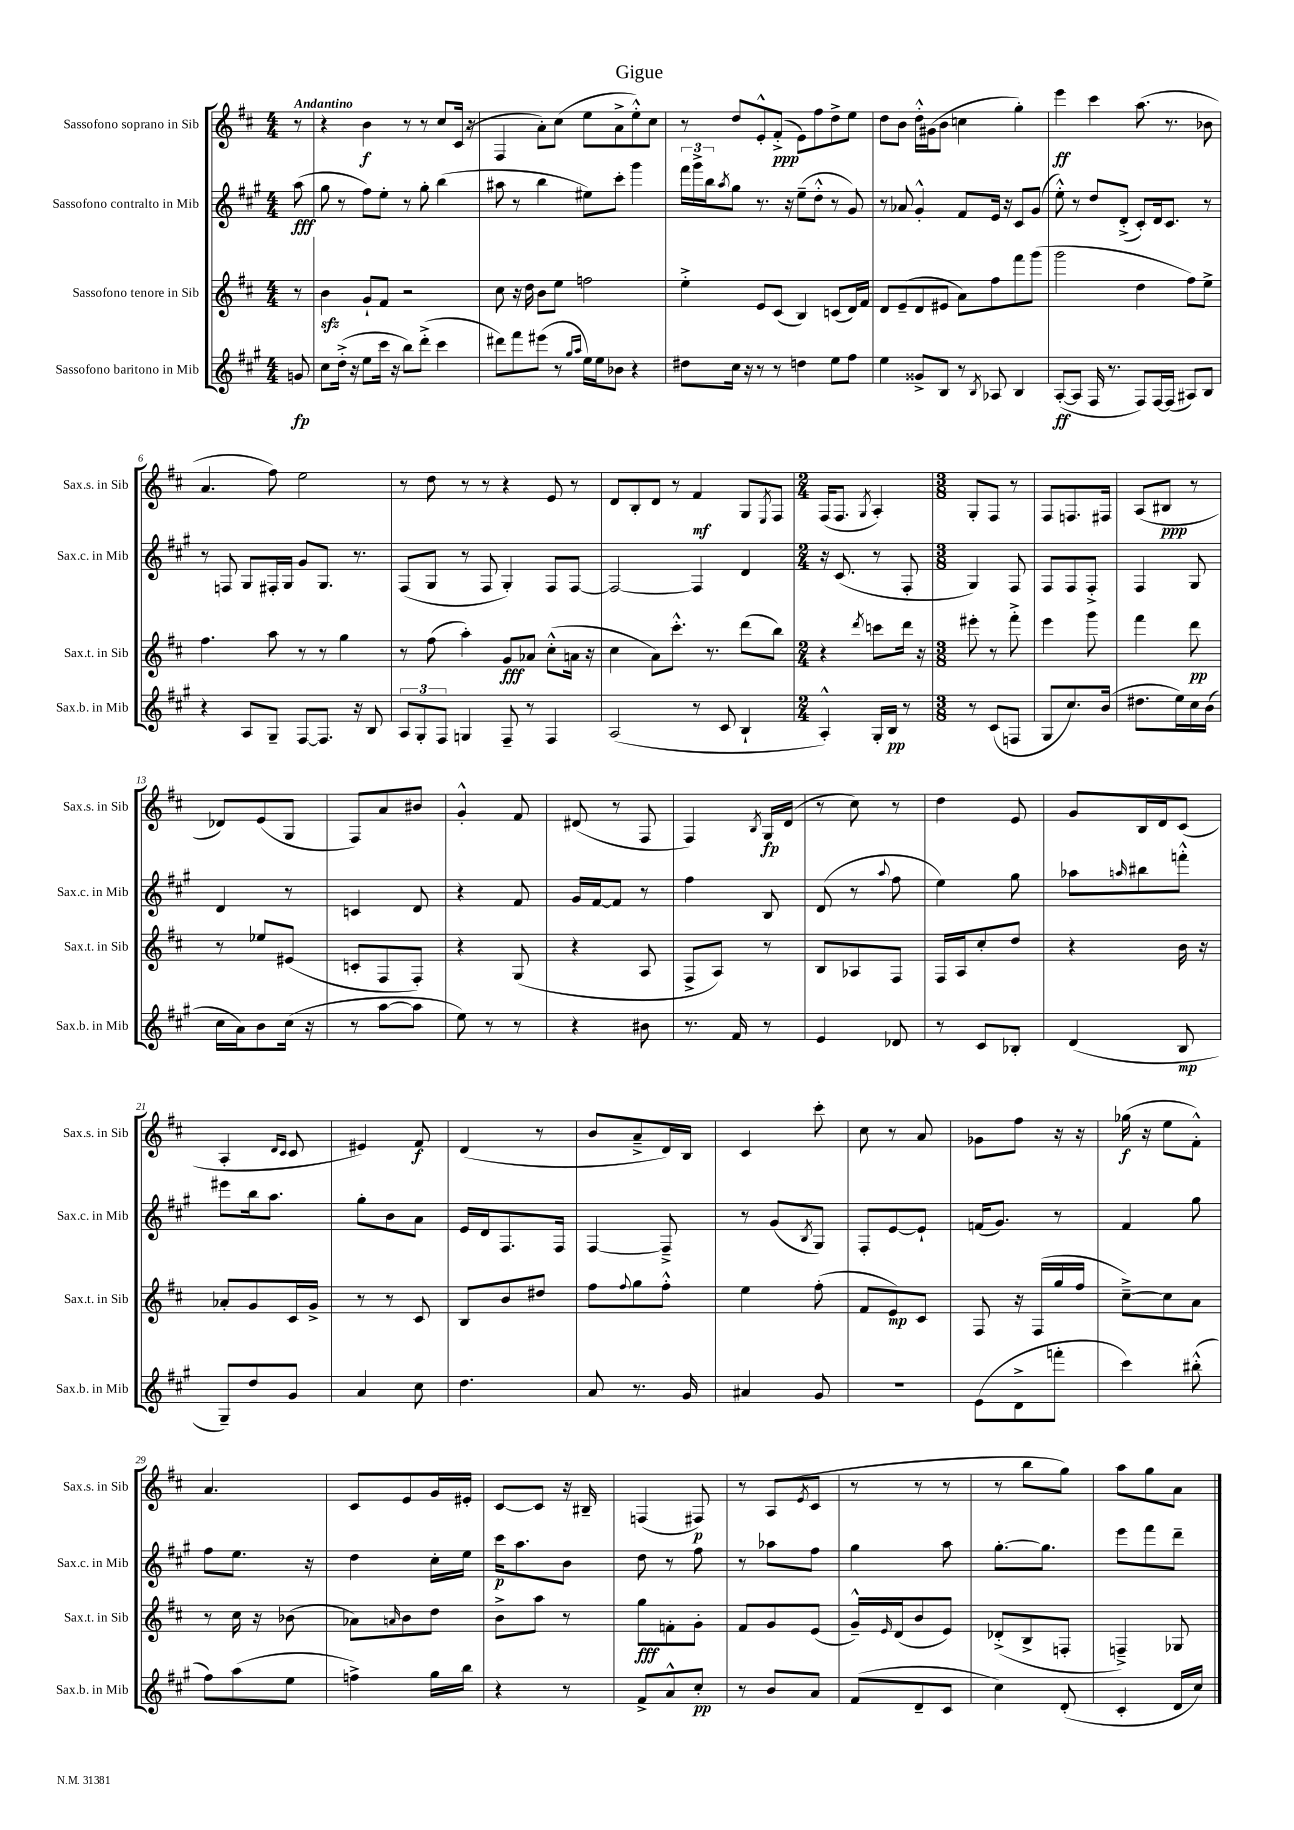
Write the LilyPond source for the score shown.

\header { title = "Gigue" }
<<
\new StaffGroup <<
\new Staff = "s0" \with { instrumentName = "Sassofono soprano in Sib" shortInstrumentName = "Sax.s. in Sib" } {
    \clef treble \key d \major \numericTimeSignature \time 4/4 \partial 8 \tempo "Andantino"
    r8 |
    r4 b'4\f r8 r8 cis''8 cis'16( r16 |
    fis4 a'8-.) cis''8( e''8 a'8-> e''8-.-^) cis''8 |
    r8 d''8 e'8-.-^ fis'8-.->\ppp( e'8) fis''8 d''8-> e''8 |
    d''8 b'8 d''16-.-^ gis'16( b'8 c''4 g''4-.) |
    e'''4\ff cis'''4 a''8.( r8. bes'8 |
    a'4. fis''8) e''2 |
    r8 d''8 r8 r8 r4 e'8 r8 |
    d'8 b8-. d'8 r8 fis'4\mf g8 \acciaccatura { e8 } fis8 |
    \numericTimeSignature \time 2/4 fis16( fis8. \acciaccatura { g8 } a4-.) |
    \numericTimeSignature \time 3/8 g8-. fis8 r8 |
    fis8 f8. fis16 |
    a8( bis8\ppp r8 |
    des'8) e'8( g8 |
    fis8) a'8 bis'8 |
    g'4-.-^ fis'8 |
    dis'8( r8 fis8 |
    fis4) \acciaccatura { b8 } g16\fp d'16( |
    r8 cis''8) r8 |
    d''4 e'8 |
    g'8 b16 d'16 cis'8( |
    a4-. \grace { d'16 cis'16 } cis'8 |
    eis'4) fis'8\f |
    d'4( r8 |
    b'8 a'8---> d'16) b16 |
    cis'4 cis'''8-. |
    cis''8 r8 a'8 |
    ges'8 fis''8 r16 r16 |
    ges''16\f( r16 e''8 fis'8-.-^) |
    a'4. |
    cis'8 e'8 g'16 eis'16-. |
    cis'8~ cis'8 r16 bis16-- |
    f4( fis8\p) |
    r8 a8( \acciaccatura { e'8 } cis'8 |
    r8 r8 r8 |
    r8 b''8 g''8) |
    a''8 g''8 a'8 \bar "|." |
}
\new Staff = "s1" \with { instrumentName = "Sassofono contralto in Mib" shortInstrumentName = "Sax.c. in Mib" } {
    \clef treble \key a \major \numericTimeSignature \time 4/4 \partial 8
    a''8\fff( |
    gis''8 r8 fis''8) e''8-. r8 gis''8-. b''4( |
    ais''8 r8 b''4 eis''8) cis'''8-. gis'''4 |
    \tuplet 3/2 { fis'''16 gis'''16-> b''16 } \acciaccatura { a''8 } gis''8 r8. r16 e''8--( d''8-.-^ r8 gis'8) |
    r8 aes'8 gis'4-.-^ fis'8 e'16 r16 cis'8 gis'8( |
    e''8-.-^) r8 d''8 d'8-.->( cis'8-.) d'16 cis'8. r8 |
    r8 f8 gis8 fis16-. gis16 gis'8 gis8. r8. |
    fis8( gis8 r8 fis8 gis4-.) fis8 fis8~ |
    fis2~ fis4 d'4 |
    \numericTimeSignature \time 2/4 r16 cis'8.( r8 fis8-. |
    \numericTimeSignature \time 3/8 gis4) fis8 |
    fis8 fis8 fis8-.-> |
    fis4 gis8 |
    d'4 r8 |
    c'4 d'8 |
    r4 fis'8 |
    gis'16 fis'16~ fis'8 r8 |
    fis''4 b8 |
    d'8( r8 \appoggiatura { a''8 } fis''8 |
    e''4) gis''8 |
    aes''8 \grace { a''16 } bis''8 f'''8-.-^ |
    eis'''8 b''16 a''8. |
    gis''8-. b'8 a'8 |
    e'16 d'16 fis8. fis16 |
    fis4~ fis8---> |
    r8 gis'8( \acciaccatura { b8 } gis8) |
    fis8-. e'8~ e'8-! |
    f'16( gis'8.) r8 |
    fis'4 gis''8 |
    fis''8 e''8. r16 |
    d''4 cis''16-. e''16 |
    cis'''16\p a''8. b'8 |
    d''8 r8 fis''8 |
    r8 aes''8 fis''8 |
    gis''4 a''8 |
    gis''8.~-. gis''8. |
    e'''8 fis'''8 d'''8-- \bar "|." |
}
\new Staff = "s2" \with { instrumentName = "Sassofono tenore in Sib" shortInstrumentName = "Sax.t. in Sib" } {
    \clef treble \key d \major \numericTimeSignature \time 4/4 \partial 8
    r8 |
    b'4\sfz g'8-! fis'8 r2 |
    cis''8 r16 d''16 b'8 e''8 f''2 |
    e''4-.-> e'8 cis'8( b4) c'8( d'16) fis'16 |
    d'8 e'8--( d'8 eis'8 a'8) fis''8 fis'''8 g'''8( |
    g'''2 d''4 fis''8) e''8-> |
    fis''4. a''8 r8 r8 g''4 |
    r8 fis''8( a''4-.) g'8\fff aes'8 cis''8-.-^( a'16 r16 |
    cis''4 a'8) cis'''8.-.-^ r8. d'''8( b''8) |
    \numericTimeSignature \time 2/4 r4 \acciaccatura { d'''8 } c'''8 d'''16 r16 |
    \numericTimeSignature \time 3/8 eis'''8-. r8 fis'''8-.-> |
    e'''4 g'''8 |
    fis'''4 d'''8\pp |
    r8 ees''8 eis'8( |
    c'8-. fis8 fis8-.) |
    r4 g8( |
    r4 a8 |
    fis8-> a8) r8 |
    b8 aes8 fis8 |
    fis16 a16 cis''8-. d''8 |
    r4 b'16 r16 |
    aes'8-. g'8 cis'16 g'16-> |
    r8 r8 cis'8 |
    b8 b'8 dis''8 |
    fis''8 \appoggiatura { fis''8 } g''8 fis''8-.-^ |
    e''4 fis''8-.( |
    fis'8 e'8\mp) cis'8 |
    fis8 r16 fis16( g''16 fis''16 |
    cis''8~--->) cis''8 a'8 |
    r8 cis''16 r16 bes'8( |
    aes'8) \grace { a'16 } b'8 d''8 |
    b'8-> a''8 r8 |
    g''8\fff f'8-. g'8-. |
    fis'8 g'8 e'8( |
    g'16---^) \grace { e'16 } d'16( b'8 e'8) |
    des'8-.->( b8-> f8-. |
    f4--->) ges8 \bar "|." |
}
\new Staff = "s3" \with { instrumentName = "Sassofono baritono in Mib" shortInstrumentName = "Sax.b. in Mib" } {
    \clef treble \key a \major \numericTimeSignature \time 4/4 \partial 8
    g'8\fp |
    cis''8 d''16-.->( r16 e''8 cis'''16 r16 b''8) d'''8-.->( cis'''4 |
    dis'''8) fis'''8 eis'''8( r8 \grace { gis''16 a''16 } e''16) e''16 bes'8 r4 |
    dis''8 cis''16 r16 r8 r8 d''4 e''8 fis''8 |
    e''4 gisis'8-> b8 r8 \acciaccatura { b8 } aes8 b4 |
    a8~-.\ff( a8 fis16 r8. fis8) fis16~ fis16( ais8) b8 |
    r4 a8 gis8-- fis8~ fis8. r16 b8 |
    \tuplet 3/2 { a8 gis8-. fis8 } g4 fis8-- r8 fis4 |
    a2( r8 cis'8 b4-! |
    \numericTimeSignature \time 2/4 a4-.-^) gis16-. b16\pp r8 |
    \numericTimeSignature \time 3/8 r8 cis'8( f8 |
    gis8 cis''8.) b'16( |
    dis''8. e''16) cis''16 b'16( |
    cis''16 a'16) b'8 cis''16( r16 |
    r8 a''8~ a''8 |
    e''8) r8 r8 |
    r4 bis'8 |
    r8. fis'16 r8 |
    e'4 des'8 |
    r8 cis'8 bes8-. |
    d'4( b8\mp |
    gis8--) d''8 gis'8 |
    a'4 cis''8 |
    d''4. |
    a'8 r8. gis'16 |
    ais'4 gis'8 |
    R4. |
    e'8( d'8-> f'''8-. |
    cis'''4) bis''8-.-^( |
    fis''8) a''8( e''8 |
    f''4->) gis''16 b''16 |
    r4 r8 |
    fis'8-> a'8-^ cis''8-.\pp |
    r8 b'8 a'8 |
    fis'8( d'8-- cis'8 |
    cis''4) d'8-.( |
    cis'4-. d'16 cis''16) \bar "|." |
}
>>
>>
